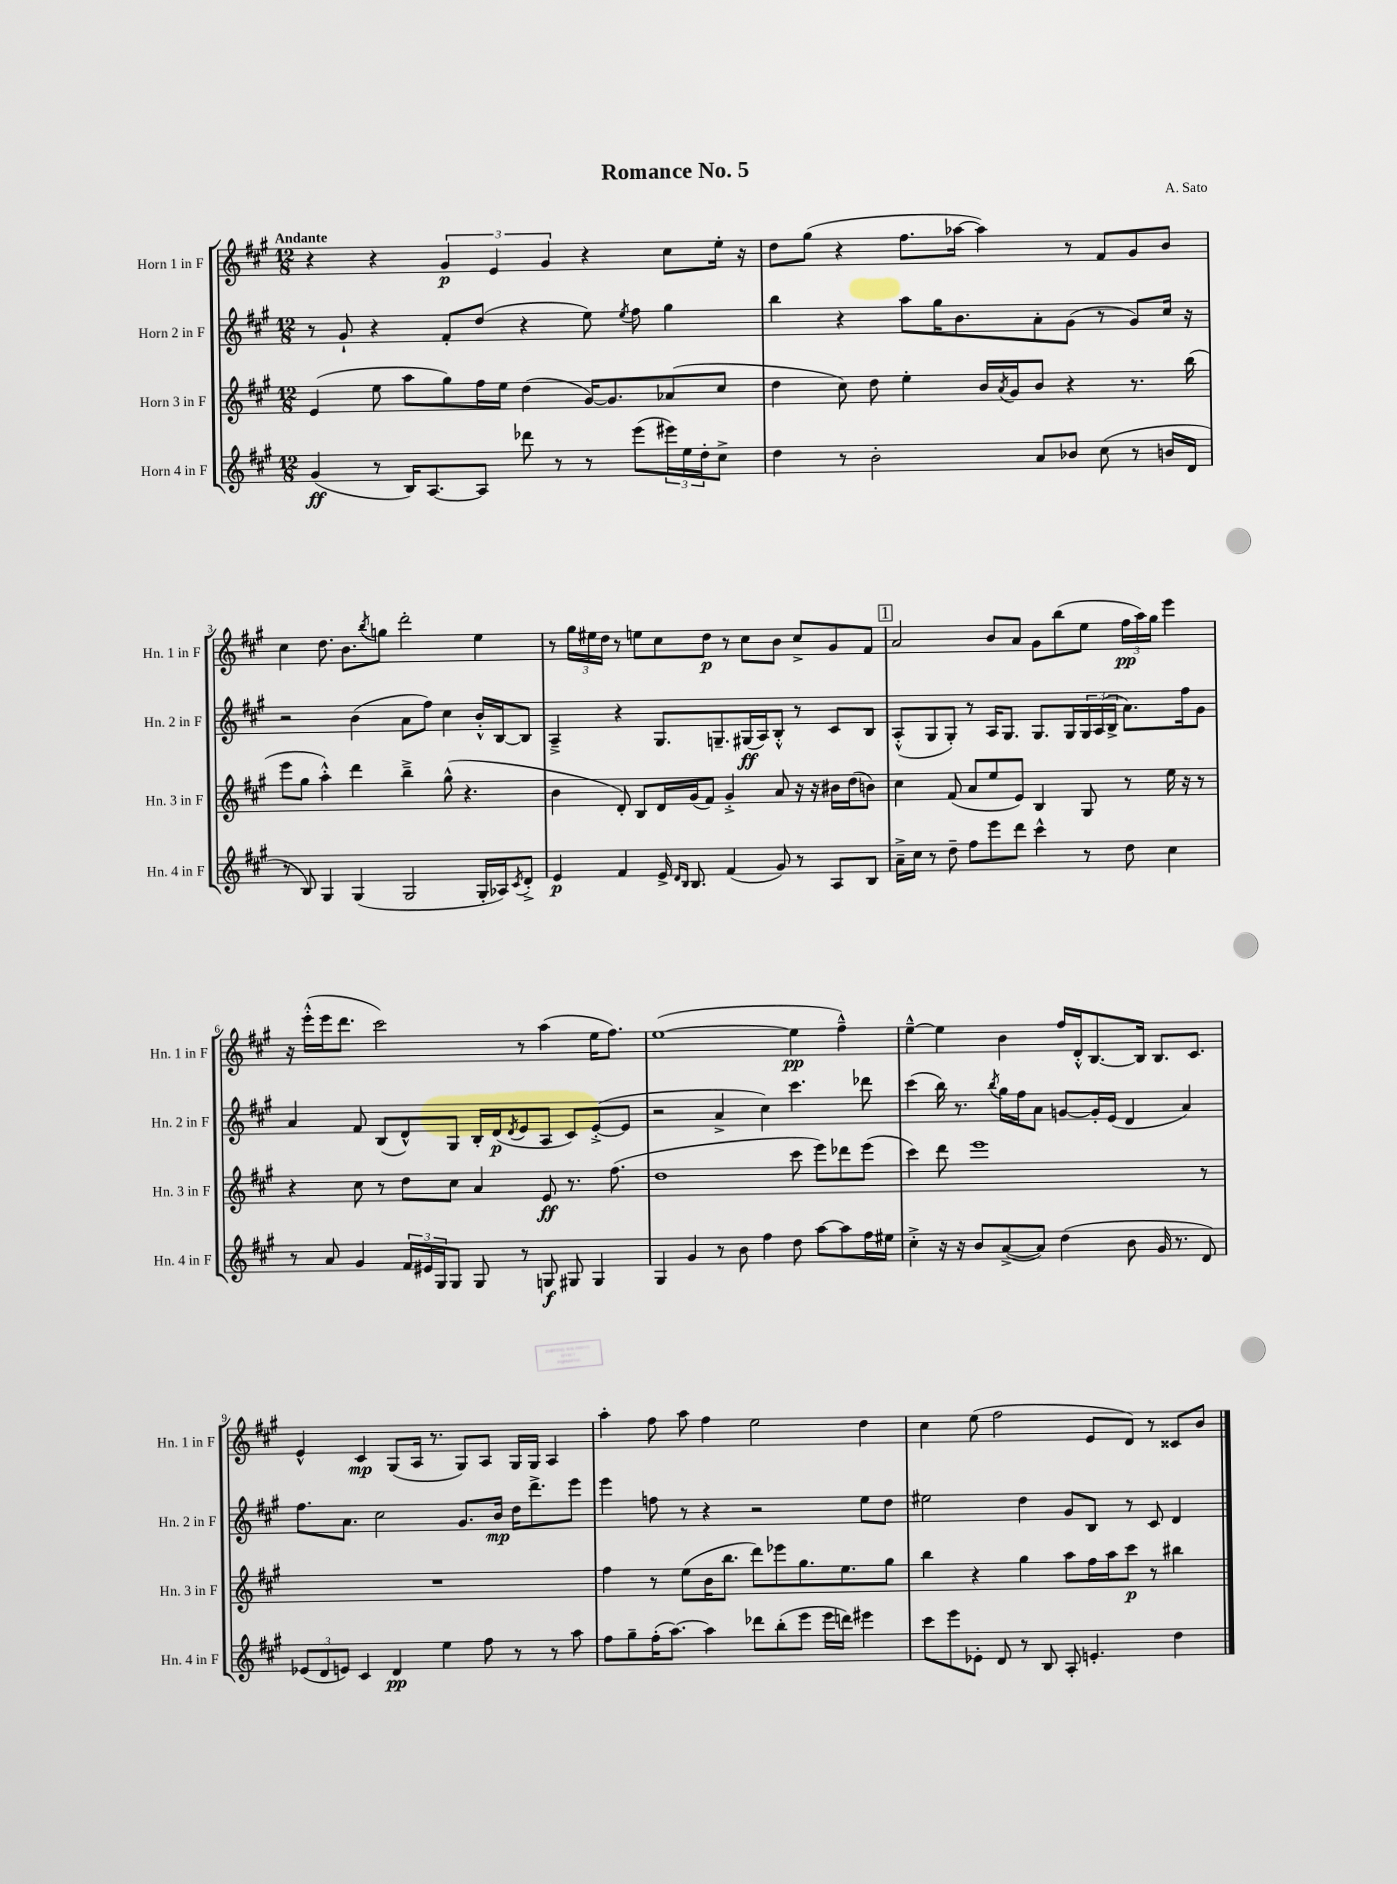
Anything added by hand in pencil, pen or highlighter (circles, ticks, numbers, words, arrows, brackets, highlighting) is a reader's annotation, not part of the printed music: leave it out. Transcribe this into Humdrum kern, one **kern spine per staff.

**kern	**kern	**kern	**kern
*staff4	*staff3	*staff2	*staff1
*clefG2	*clefG2	*clefG2	*clefG2
*k[f#c#g#]	*k[f#c#g#]	*k[f#c#g#]	*k[f#c#g#]
*M12/8	*M12/8	*M12/8	*M12/8
(4g#/	(4e/	8r	4r
.	.	8g#`/	.
8r	8ee\	4r	4r
16B/LK)	8aa\L	.	.
[8.A/	.	.	.
.	8gg#\)	8f#'/L	6g#/
8A/]J	16ff#\L	(8dd/J	.
.	.	.	6e/
.	16ee\JJ	.	.
8ddd-\	(4dd\	4r	.
.	.	.	6g#/
8r	.	.	.
8r	[16g#/LK)	8ee\)	4r
.	8.g#/]	.	.
.	.	8qee/	.
(8eee\L	.	8ff#\	.
24eee#\L)	(8a-/	4gg#\	8cc#\L
24ee\	.	.	.
24dd'\J	.	.	.
8cc#^\J	8cc#/J	.	16ee'\Jk
.	.	.	16r
=	=	=	=
4dd\	4dd\	4bb\	8dd\L
.	.	.	(8gg#\J
8r	8cc#\)	4r	4r
2b'\	8dd\	.	.
.	4ee'\	8aa\L	8.ff#\L
.	.	16gg#\K	.
.	.	8.b\	[16aa-\Jk
.	16b/LL	.	4aa-\])
.	8qa/	.	.
.	16g#/J	.	.
8a/L	8b/J	8a'\	.
8b-/J	4r	(8g#\J	8r
(8cc#\	.	8r	8f#/L
8r	8.r	8g#/L)	8g#/
16b/LL	.	16cc#/Jk	8b/J
16d/JJ	(16bb\	16r	.
=	=	=	=
8r	8eee\L	2r	4cc#\
8B/)	8gg#\J	.	.
4G#/	4aa'^^\)	.	8.dd\
.	.	.	8.b\L
(4G#/	4ddd\	(4b\	.
.	.	.	8qbb/
.	.	.	8gg\J
2G#/	4bb~^\	8a\L	2ddd'\
.	.	8ff#\J)	.
.	(8gg#^^\	4cc#\	.
.	4.r	.	.
16G#'/LL	.	16b'^^/LL	4ee\
16A-/J)	.	[16B/J	.
8qc#/	.	.	.
8d'^/J	.	8B/]J	.
=	=	=	=
4e/	4b\	4A~^/	8r
.	.	.	24gg#\LL
.	.	.	24ee#\
.	.	.	24dd\JJ
4f#/	8d'/)	4r	8r
.	8B/L	.	8ee\L
16e^/	16d/L	8.G#/L	8cc#\
16qqd/LL	.	.	.
16qqB/JJ	.	.	.
8.B/	(16g#/J	.	.
.	8f#/J)	.	8dd\J
.	.	8.G~/	.
(4f#/	4g#'^/	.	8r
.	.	(16G#/L	8cc#\L
.	.	16A/J)	.
8g#/)	8a/	8B'^^/J	8b\J
8r	16r	8r	8cc#^/L
.	16r	.	.
8A/L	16b#\LL	8c#/L	8g#/
.	(16dd\J	.	.
8B/J	8b\J)	8B/J	8f#/J
=	=	=	=
16a~^\LL	4cc#\	(8A'^^/L	2a/
16cc#\JJ	.	.	.
8r	.	8G#/	.
8dd~\	(8f#/	8G#'/J)	.
8ff#\L	8a/L	8r	.
8eee\	8ee/	16A/LK	8b/L
.	.	8.G#/J	.
8ddd\J	8e/J)	.	8a/J
4ccc#^^\	4B/	8.G#/L	8g#\L
.	.	.	(8bb\
.	.	16G#/L	.
8r	8G#/	24G#/	8ee\J
.	.	(24A/	.
.	.	24B^/JJ	.
8dd\	8r	8.a\L)	24ff#\LL
.	.	.	24aa\)
.	.	.	24gg#\JJ
4cc#\	16ee\	.	4eee\
.	16r	16ff#\k	.
.	8r	8g#\J	.
=	=	=	=
8r	4r	4a/	16r
.	.	.	(16eee'^^\LL
8a/	.	.	16eee\J
.	.	.	8.ddd\J
4g#/	8cc#\	8f#/	.
.	8r	(8B/L	2ccc#\)
24f#/LL	8dd\L	8d^^/)	.
24e#/	.	.	.
24G#/J	.	.	.
8G#/J	8cc#\J	8G#/J	.
8G#/	4a/	16B'/LL	.
.	.	(16d/J	.
.	.	8qd/	.
8r	.	8e/	8r
8G/	8e/	8A/J	(4aa\
8G#/	8.r	8c#/L)	.
4G#/	.	([8e'^/	16ee\LK
.	(8.ff#\	.	8.ff#\J)
.	.	8e/]J	.
=	=	=	=
4G#/	1dd	2r	([1ee
4g#/	.	.	.
8r	.	4a^/	.
8b\	.	.	.
4ff#\	.	4cc#\)	.
8dd\	8ccc#\	4.ccc#\	4ee\]
[8aa\L	8eee\L)	.	.
8aa\]	8ddd-\	.	4ff#~^^\)
16ff#\L	(8eee\J	8ddd-\	.
16ee#\JJ	.	.	.
=	=	=	=
4cc#'^\	4ccc#\)	(4ccc#\	[4ee~^^\
16r	8ddd\	16bb\)	4ee\]
16r	.	8.r	.
8b/L	1eee	.	.
.	.	8qbb/	.
([8a^/	.	16gg#\LL	4b\
.	.	16ff#\J	.
8a/]J)	.	8a\J	.
(4dd\	.	[8g/L	16ff#/LL
.	.	.	16d'^^/J
.	.	16g'/]L	[8.B/
.	.	(16e/JJ	.
8b\	.	4d/	.
.	.	.	16B/]Jk
16g#/	.	.	8.B/L
8.r	.	.	.
.	.	4a/)	.
.	.	.	8.c#/J
8d/)	8r	.	.
=	=	=	=
(12e-/L	1.r	8.ff#\L	4e^^/
12d/	.	.	.
12e/J)	.	.	.
.	.	8.a\J	.
4c#/	.	.	4c#/
.	.	2cc#\	.
4d/	.	.	(8G#/L
.	.	.	16A/Jk
.	.	.	8.r
4ee\	.	.	.
.	.	8.g#/L	8G#/L)
8ff#\	.	.	8A/J
.	.	16b/Jk	.
8r	.	16dd\LK	16G#/LL
.	.	8.ddd^\	16G#/JJ
8r	.	.	4A/
8aa\	.	8eee\J	.
=	=	=	=
8ff#\L	4ff#\	4eee\	4aa'\
8gg#~\	.	.	.
(16ff#'\K	8r	8ff\	8ff#\
[8.aa\J)	.	.	.
.	(8ee\L	8r	8aa\
4aa\]	16b\K	4r	4ff#\
.	8.bb\J	.	.
8ddd-\L	8ddd\L)	2r	2ee\
(8bb'\	8eee-\	.	.
8eee\J	8.gg#\	.	.
16eee\LL	.	.	.
16ddd\JJ)	8.ee\	.	.
4eee#\	.	8ee\L	4dd\
.	8gg#\J	8dd\J	.
=	=	=	=
8ccc#\L	4bb\	2ee#\	4cc#\
8eee\	.	.	.
8e-'\J	4r	.	(8ee\
8d/	.	.	2ff#\
8r	4gg#\	4dd\	.
8B/	.	.	.
8A'/	8aa\L	8g#/L	.
4.e'/	16ff#\L	8B/J	8e/L
.	16aa\J	.	.
.	8ccc#\J	8r	8d/J)
.	8r	8c#/	8r
4dd\	4bb#\	4d/	8c##/L
.	.	.	8b/J
==	==	==	==
*-	*-	*-	*-
